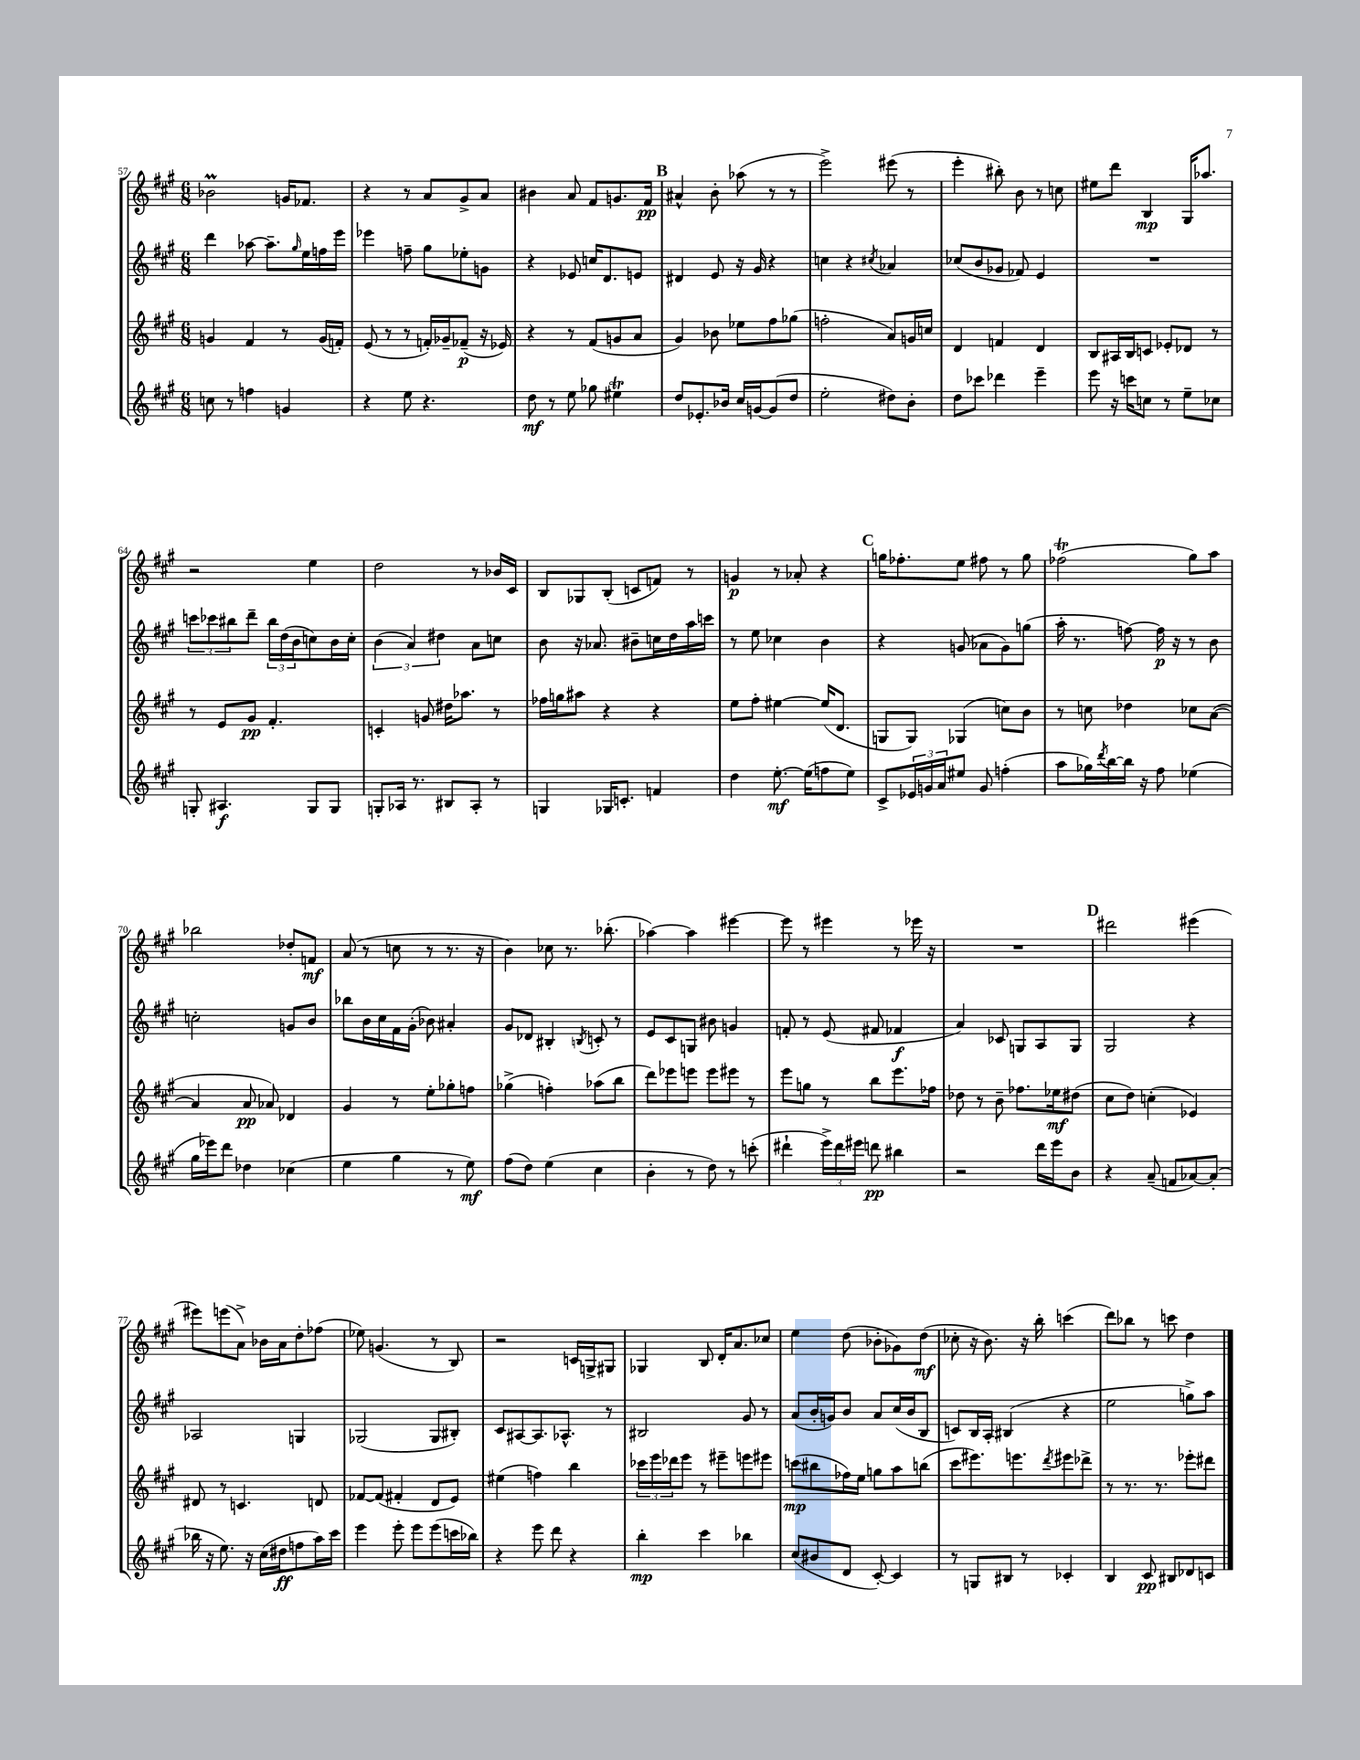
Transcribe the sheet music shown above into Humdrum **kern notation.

**kern	**kern	**kern	**kern
*staff4	*staff3	*staff2	*staff1
*clefG2	*clefG2	*clefG2	*clefG2
*k[f#c#g#]	*k[f#c#g#]	*k[f#c#g#]	*k[f#c#g#]
*M6/8	*M6/8	*M6/8	*M6/8
8cc	4g	4ddd	2b-
8r	.	.	.
4ff	4f#	[8aa-	.
.	.	8.aa-~]	.
4g	8r	.	16g
.	.	16qqgg#	.
.	.	16ee	8.f-
.	(16g	16ff	.
.	16f')	16eee	.
=	=	=	=
4r	(8e	4eee-	4r
.	8r	.	.
8ee	8r	8ff~	8r
4.r	16f')	8gg#	8a
.	16g-~	.	.
.	(8f-~	8ee-'	8g#^
.	16r	8g	8a
.	16e-)	.	.
=	=	=	=
8dd	4r	4r	4b#
8r	.	.	.
8ee	8r	8e-	8a
8gg-	(8f#	16cc	8f#
.	.	8.d	.
4ee#	8g	.	8.g
.	8a	8e	.
.	.	.	16f#
=	=	=	=
8dd	4g#)	4d#	4a#^^
8.e-'	.	.	.
.	8b-	8e	8b'
16b-	.	.	.
16cc#	8ee-	16r	(8aa-
[16g	.	16g#	.
(8g]	8ff#	4r	8r
8dd	(8gg-	.	8r
=	=	=	=
2ee'	2ff'	4cc	2eee^)
.	.	4r	.
.	.	8qcc#	.
8dd#)	8a)	4a-	(8eee#
8b'	16g	.	8r
.	16cc	.	.
=	=	=	=
8dd	4d	(8cc-	4eee'
8ccc-	.	8b	.
4ddd-	4f	8g-	8bb#')
.	.	8f-)	8b
4eee~	4d	4e	8r
.	.	.	8cc
=	=	=	=
8eee	8B	2.r	8ee#
16r	16A#	.	8ddd
16ccc	16B	.	.
8cc	8c	.	4B
8r	8e-'	.	.
8ee~	8d-	.	16G#
.	.	.	8.aa-
8cc-	8r	.	.
=	=	=	=
8G'	8r	12ccc	2r
.	.	12ccc-	.
4.A#	8e	.	.
.	.	12bb#	.
.	8g#	8ddd~	.
.	4.f#'	24bb#	.
.	.	(24dd	.
.	.	24b	.
8G	.	8cc)	4ee
8G	.	16b	.
.	.	16cc'	.
=	=	=	=
8G'	4c'	(6b	2dd
16A-	.	.	.
.	.	6a)	.
8.r	.	.	.
.	8g	.	.
.	.	6dd#	.
8B#	16dd#	.	.
.	8.aa-	.	.
8A-'	.	8a	8r
8r	8r	8cc	16b-
.	.	.	16c#
=	=	=	=
4G	16ff-	8b	8B
.	16gg	.	.
.	8aa#	16r	8G-
.	.	8.a-	.
16G-	4r	.	(8B'
8.c'	.	.	.
.	.	8b#~	8c
4f	4r	16cc	8f)
.	.	16dd	.
.	.	16aa	8r
.	.	16ccc	.
=	=	=	=
4dd	8ee	8r	4g
.	8ff#'	8ee	.
[8.ee'	[4ee#	4cc-	8r
.	.	.	8a-'
(16ee]	.	.	.
8ff	(16ee#]	4b	4r
.	8.d	.	.
8ee)	.	.	.
=	=	=	=
8c#^	8G	4r	16gg
.	.	.	8.ff-'
24e-	8G)	.	.
24g	.	.	.
24a	.	.	.
8ee#	(4G-	(8g	8ee
8g	.	8a-	8ff#
(4ff'	8cc)	8g)	8r
.	8b	(8gg	8gg
=	=	=	=
8aa	8r	16aa'	(2ff-
.	.	8.r	.
16gg-)	8cc	.	.
8qddd	.	.	.
[16bb	.	.	.
16bb]	4dd-	[8ff)	.
16r	.	.	.
8ff#	.	16ff]	.
.	.	16r	.
(4ee-	8cc-	8r	8gg#)
.	([8a	8b	8aa
=	=	=	=
16gg#	4a]	2cc'	2bb-
16eee-)	.	.	.
8ddd	.	.	.
4dd-	8a	.	.
.	8a-)	.	.
(4cc-	4d-	8g	8dd-'
.	.	8b	8f
=	=	=	=
4ee	4g#	8bb-	(8a
.	.	16b	8r
.	.	16cc#	.
4gg#	8r	16f#	8cc
.	.	(16g#'	.
.	8ee'	8b-)	8r
8r	8gg-'	4a#'	8.r
8ee)	8ff	.	.
.	.	.	16r
=	=	=	=
(8ff#	(4gg-^	8g#	4b)
8dd)	.	8d-	.
(4ee	4ff')	4B#'	8cc-
.	.	.	8.r
.	.	8qB	.
4cc#	(8aa-	8c'	.
.	.	.	(8.bb-'
.	8bb	8r	.
=	=	=	=
4b'	8ddd)	8e	[4aa-)
.	8eee-	8c#	.
8r	8eee	8G	4aa-]
8dd)	8eee	8b#	.
8r	8eee#	4g	[4eee#
(8ccc'	8r	.	.
=	=	=	=
4ddd#`	8eee	8f'	8eee#]
.	8gg	8r	8r
24eee^)	8r	(8e	4eee#
24ddd#	.	.	.
24eee#	.	.	.
8ddd	8bb	8f#	.
4bb#	8.eee	4f-	8r
.	.	.	16eee-
.	16ff-	.	16r
=	=	=	=
2r	8dd-	4a)	2.r
.	8r	.	.
.	8b~	8c-	.
.	8.ff-	8G	.
16ddd	.	8A	.
16eee	16ee-	.	.
8b	(8dd#	8G	.
=	=	=	=
4r	8cc#	2G#	2ddd#
.	8dd)	.	.
(8a~	(4cc'	.	.
8f	.	.	.
[8a-)	4e-)	4r	(4eee#
(8a-']	.	.	.
=	=	=	=
16bb-	8d#	2A-	8eee#)
16r	.	.	.
8.ee)	8r	.	(8eee
.	4.c	.	8a^)
16r	.	.	.
(16cc#	.	.	16b-
16dd#	.	.	16a
8ff	.	4G	8dd'
16aa)	8d	.	(8ff-
16ccc#	.	.	.
=	=	=	=
4eee	[8f-	(2G-	8ee-)
.	(8f-]	.	(4.g
8eee'	4f#'	.	.
8eee	.	.	.
(8eee	8d	8G-	8r
16ccc	8e)	8B#')	8B)
16bb-)	.	.	.
=	=	=	=
4r	(4ee#	8c#	2r
.	.	[8A#	.
8eee	4ff)	8.A#]	.
8ddd	.	.	.
.	.	8.A-^^	.
4r	4bb	.	16c
.	.	.	16G^
.	.	8r	8G#
=	=	=	=
4bb'	24ccc-	2B#	4G-
.	24eee	.	.
.	24ddd-	.	.
.	8eee	.	.
4ccc#	8r	.	8B
.	8eee#~	.	16d'
.	.	.	8.a
4bb-	8eee	8g#	.
.	8eee#	8r	8cc-
=	=	=	=
(8cc#	(8ccc	(8a	4ee
8b#	8bb#	16b'	.
.	.	16g)	.
8d	16ff-)	8b	(8dd
.	16ee	.	.
[8c#')	8gg	8a	8b-'
4c#]	8aa	(16cc#	8g-)
.	.	16b	.
.	(8bb	8B	(8dd
=	=	=	=
8r	8ccc#	8c)	8cc-'
8G	8.eee#)	16B	16r
.	.	16A'	8.b)
8B#	.	(4B#	.
.	8.eee	.	.
8r	.	.	16r
.	.	.	16bb'
.	8qddd	.	.
4c-'	8eee#	4r	(4ccc
.	8ddd-^	.	.
=	=	=	=
4B	8r	2ee	8ddd)
.	8.r	.	8bb-
8c#	.	.	8r
.	8.r	.	.
8B#	.	.	8ccc
8d-	8eee-'	8gg^)	4dd
8c	8ddd#	8aa	.
==	==	==	==
*-	*-	*-	*-
